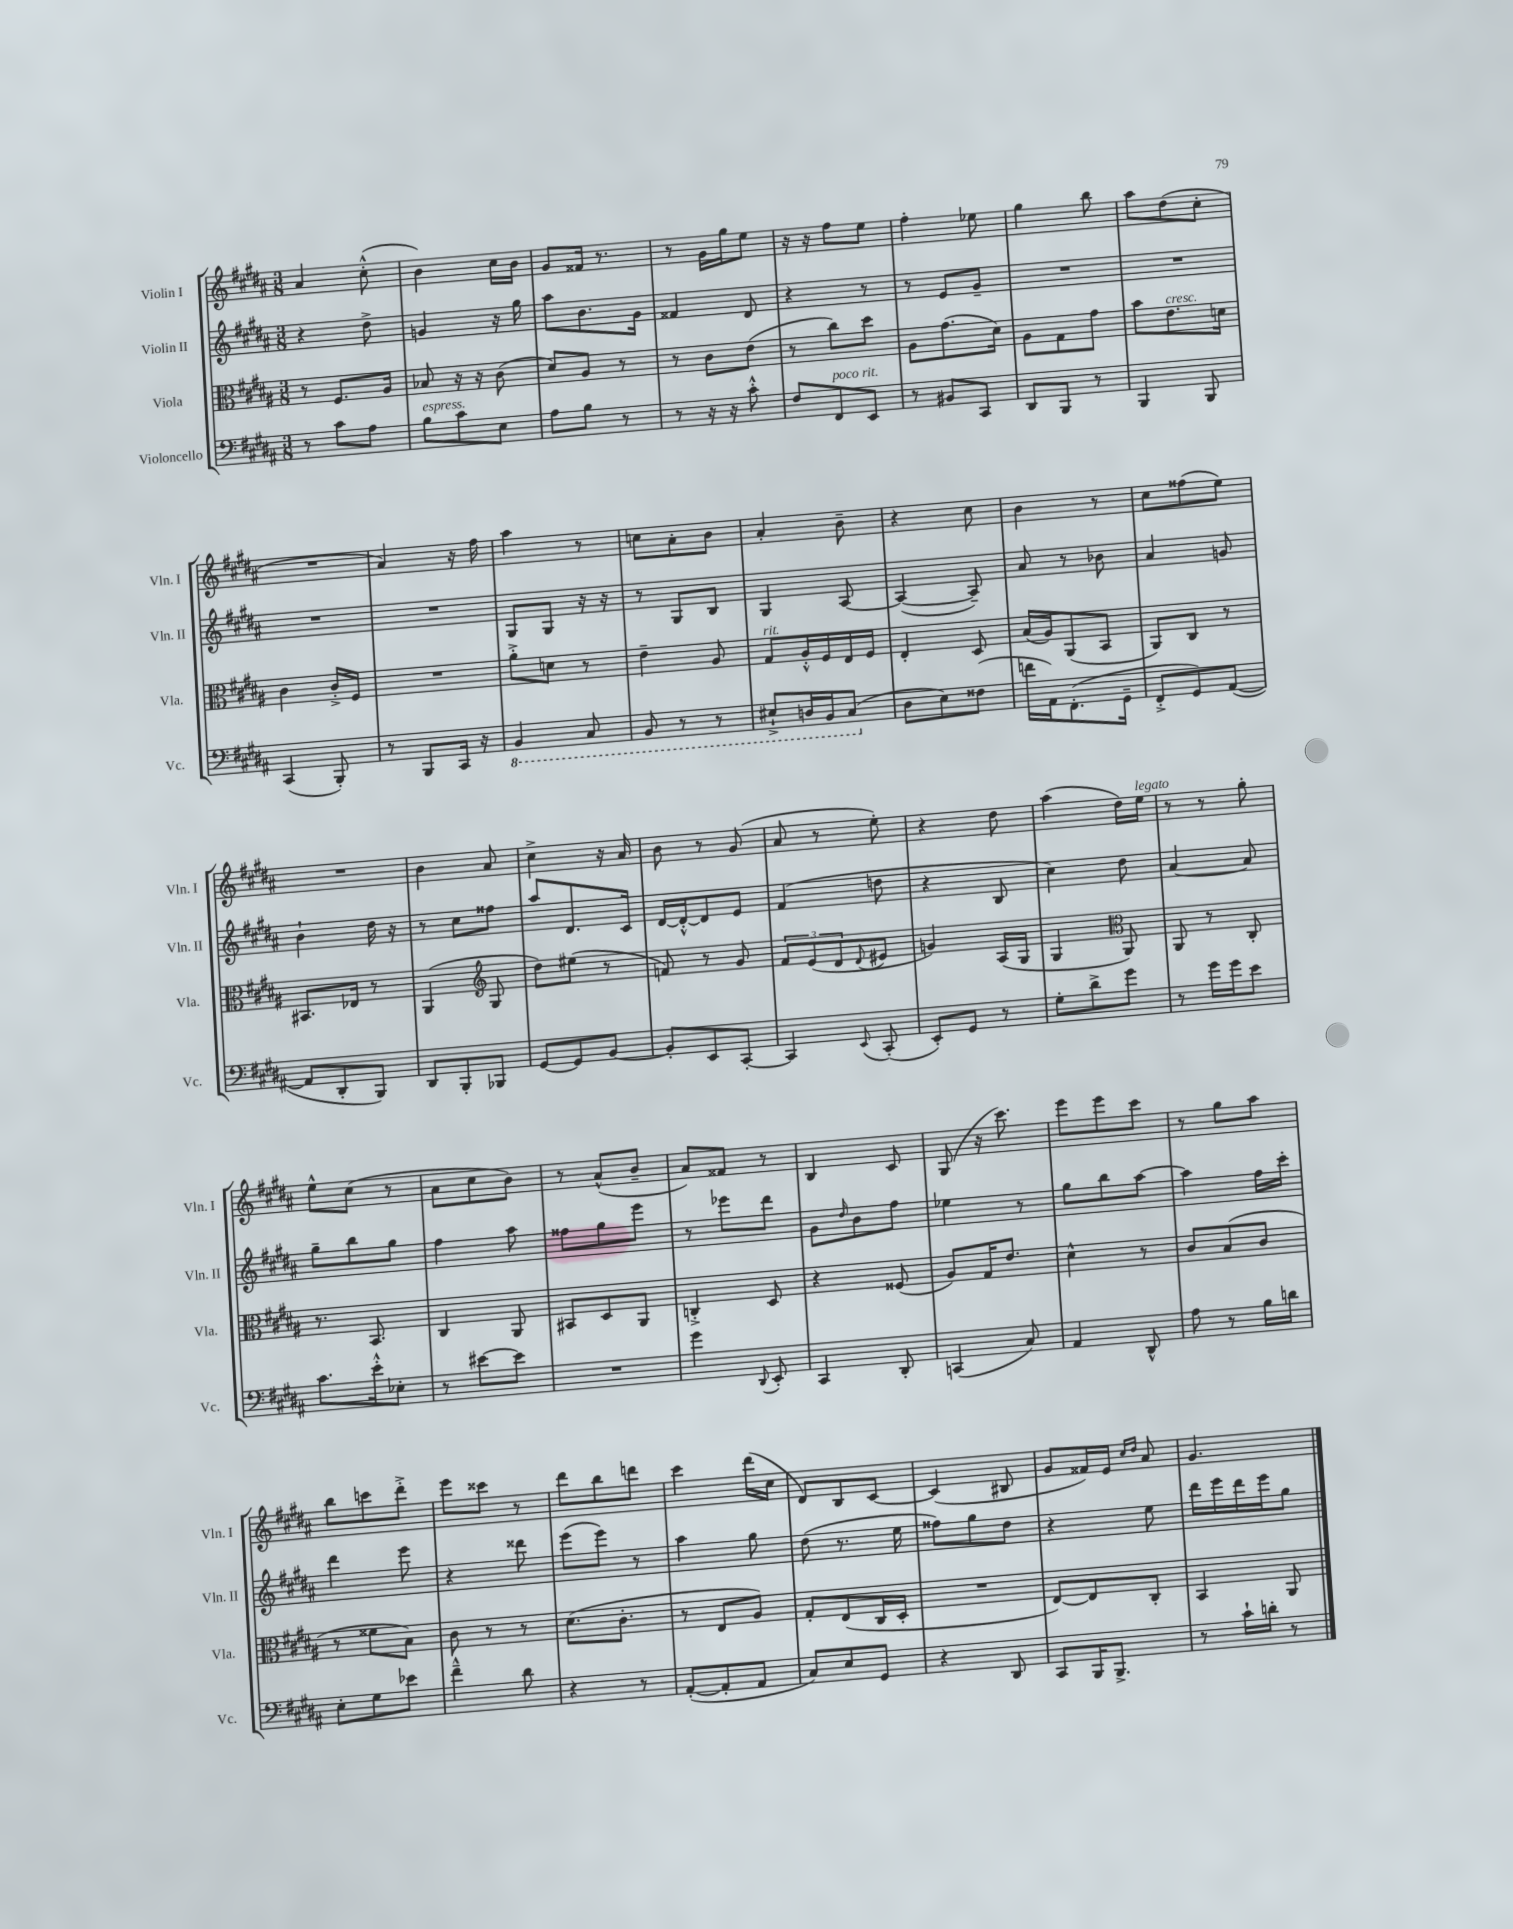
<<
\new StaffGroup <<
\new Staff = "s0" \with { instrumentName = "Violin I" shortInstrumentName = "Vln. I" } {
    \clef treble \key b \major \numericTimeSignature \time 3/8
    ais'4 cis''8-.-^( |
    b'4) cis''16 b'16 |
    gis'8 fisis'16 r8. |
    r8 gis'16 gis''16 e''8 |
    r16 r16 fis''8 e''8 |
    fis''4-. ees''8 |
    gis''4 b''8 |
    ais''8 dis''8( cis''8-. |
    R4. |
    ais'4) r16 fis''16 |
    ais''4 r8 |
    c''8 ais'8-. b'8 |
    ais'4-. b'8-- |
    r4 cis''8 |
    b'4 r8 |
    cis''8 fisis''8( e''8) |
    R4. |
    b'4 ais'8 |
    cis''4-> r16 ais'16 |
    b'8 r8 gis'8( |
    ais'8 r8 e''8-.) |
    r4 dis''8 |
    ais''4( dis''16) e''16^\markup { \italic "legato" } |
    r8 r8 gis''8-. |
    e''8-^ cis''8( r8 |
    ais'8 cis''8 b'8) |
    r8 ais'8-^( b'8-- |
    ais'8) fisis'8 r8 |
    b4 cis'8 |
    gis8( r16 cis'''8.) |
    e'''8 e'''8 cis'''8 |
    r8 gis''8 ais''8 |
    b''8 c'''8 dis'''8-.-> |
    e'''8 cisis'''8 r8 |
    dis'''8 b''8 d'''8 |
    cis'''4 dis'''16( cis''16 |
    dis'8) b8 cis'8~ |
    cis'4( bis8 |
    gis'8 fisis'16) e'16 \grace { cis''16 dis''16 } ais'8 |
    gis'4. \bar "|." |
}
\new Staff = "s1" \with { instrumentName = "Violin II" shortInstrumentName = "Vln. II" } {
    \clef treble \key b \major \numericTimeSignature \time 3/8
    r4 dis''8-> |
    g'4 r16 gis''16 |
    ais''8 b'8. gis'16 |
    fisis'4 dis'8 |
    r4 r8 |
    r8 e'8 gis'8-- |
    R4. |
    R4. |
    R4. |
    R4. |
    gis8 gis8 r16 r16 |
    r8 gis8 b8 |
    gis4 ais8~ |
    ais4~( ais8--) |
    ais'8 r8 bes'8 |
    ais'4 g'8 |
    b'4-! dis''16 r16 |
    r8 cis''8 fisis''8 |
    ais''8 dis'8. cis'16 |
    dis'16~ dis'16~-.-^ dis'8 e'8 |
    fis'4( d''8 |
    r4 b8 |
    cis''4) dis''8 |
    ais'4~ ais'8 |
    gis''8-- b''8 gis''8 |
    fis''4 ais''8 |
    fisis''8 gis''8 e'''8 |
    r8 ees'''8 dis'''8 |
    gis'8 \grace { dis''16 } b'8 fis''8 |
    ees''4 r8 |
    gis''8 b''8 ais''8~ |
    ais''4 fis''16 cis'''16-. |
    dis'''4 e'''8 |
    r4 disis'''8 |
    e'''8( e'''8) r8 |
    ais''4 gis''8 |
    dis''8( r8. e''16 |
    fisis''8) gis''8 dis''8 |
    r4 e''8 |
    dis'''16 e'''16 dis'''16 e'''16 gis''8 \bar "|." |
}
\new Staff = "s2" \with { instrumentName = "Viola" shortInstrumentName = "Vla." } {
    \clef alto \key b \major \numericTimeSignature \time 3/8
    r8 fis8. ais16 |
    bes8 r16 r16 cis'8( |
    dis'8) ais8 r8 |
    r8 cis'8 e'8( |
    r8 cis''8) dis''8 |
    ais8 gis'8.( dis'16) |
    ais8 gis8 gis'8 |
    b'8 e'8.^\markup { \italic "cresc." } d'16 |
    cis'4 cis'16-.-> fis16 |
    R4. |
    ais'8-.-> d'8 r8 |
    e'4-- ais8 |
    gis8^\markup { \italic "rit." } ais16-.-^ fis16 e16 fis16 |
    e4-. dis8 |
    b16( ais16) ais,8( b,8 |
    ais,8) cis8 r8 |
    bis,8. ees16 r8 |
    ais,4( \clef treble gis8 |
    dis''8) eis''8( r8 |
    f'8) r8 gis'8 |
    \tuplet 3/2 { fis'8 e'8( dis'8 } \appoggiatura { dis'8 } eis'8 |
    g'4) ais16( gis16 |
    gis4 \clef alto ais,8) |
    ais,8 r8 cis8-. |
    r8. b,8. |
    cis4 ais,8 |
    bis,8 dis8 ais,8 |
    c4-.-> dis8 |
    r4 fisis8( |
    ais8) gis16 e'8. |
    dis'4-^ r8 |
    cis'8 b8( cis'8 |
    r8 fisis'8 b8) |
    cis'8 r8 r8 |
    dis'8.( cis'8.-. |
    r8 e8 ais8) |
    gis8-. e8( cis16 dis16-. |
    R4. |
    e8~) e8 cis8-. |
    b,4 ais,8 \bar "|." |
}
\new Staff = "s3" \with { instrumentName = "Violoncello" shortInstrumentName = "Vc." } {
    \clef bass \key b \major \numericTimeSignature \time 3/8
    r8 cis'8 ais8 |
    b8^\markup { \italic "espress." } cis'8 e8 |
    ais8 b8 r8 |
    r8 r16 r16 cis'8-.-^ |
    fis8 fis,8^\markup { \italic "poco rit." } e,8 |
    r8 bis,8 cis,8 |
    dis,8 b,,8 r8 |
    b,,4 b,,8 |
    cis,4( b,,8-.) |
    r8 b,,8 cis,16 r16 |
    \ottava #-1 b,,4 cis,8 |
    b,,8 r8 r8 |
    eis,8-!-> d,16 b,,16 cis,8( \ottava #0 |
    dis8 e8) fisis8( |
    f'16 ais,16) fis,8.-.( gis,16-- |
    fis,8-.-> gis,8) ais,8~( |
    ais,8 dis,8-. b,,8) |
    dis,8 b,,8-. bes,,8 |
    gis,8~ gis,8 b,8~ |
    b,8-. e,8 cis,8~-. |
    cis,4 \appoggiatura { e,8 } cis,8-.( |
    e,8-.) gis,8 r8 |
    gis8-. dis'8-> gis'8 |
    r8 gis'16 gis'16 e'8 |
    cis'8. e'16-.-^ ees8-. |
    r8 eis'8~ eis'8 |
    R4. |
    gis'4 \appoggiatura { dis,8 } e,8-. |
    cis,4 dis,8-. |
    c,4( cis8) |
    ais,4 dis,8-^ |
    ais8 r8 b16 d'16 |
    e8-. gis8 ees'8 |
    fis'4---^ dis'8 |
    r4 r8 |
    ais,8~-.( ais,8-. ais,8 |
    cis8) e8 gis,8 |
    r4 dis,8 |
    cis,8 b,,16 b,,8.-> |
    r8 cis'16-! d'16-. r8 \bar "|." |
}
>>
>>
\layout { \context { \Score \remove "Bar_number_engraver" } }
